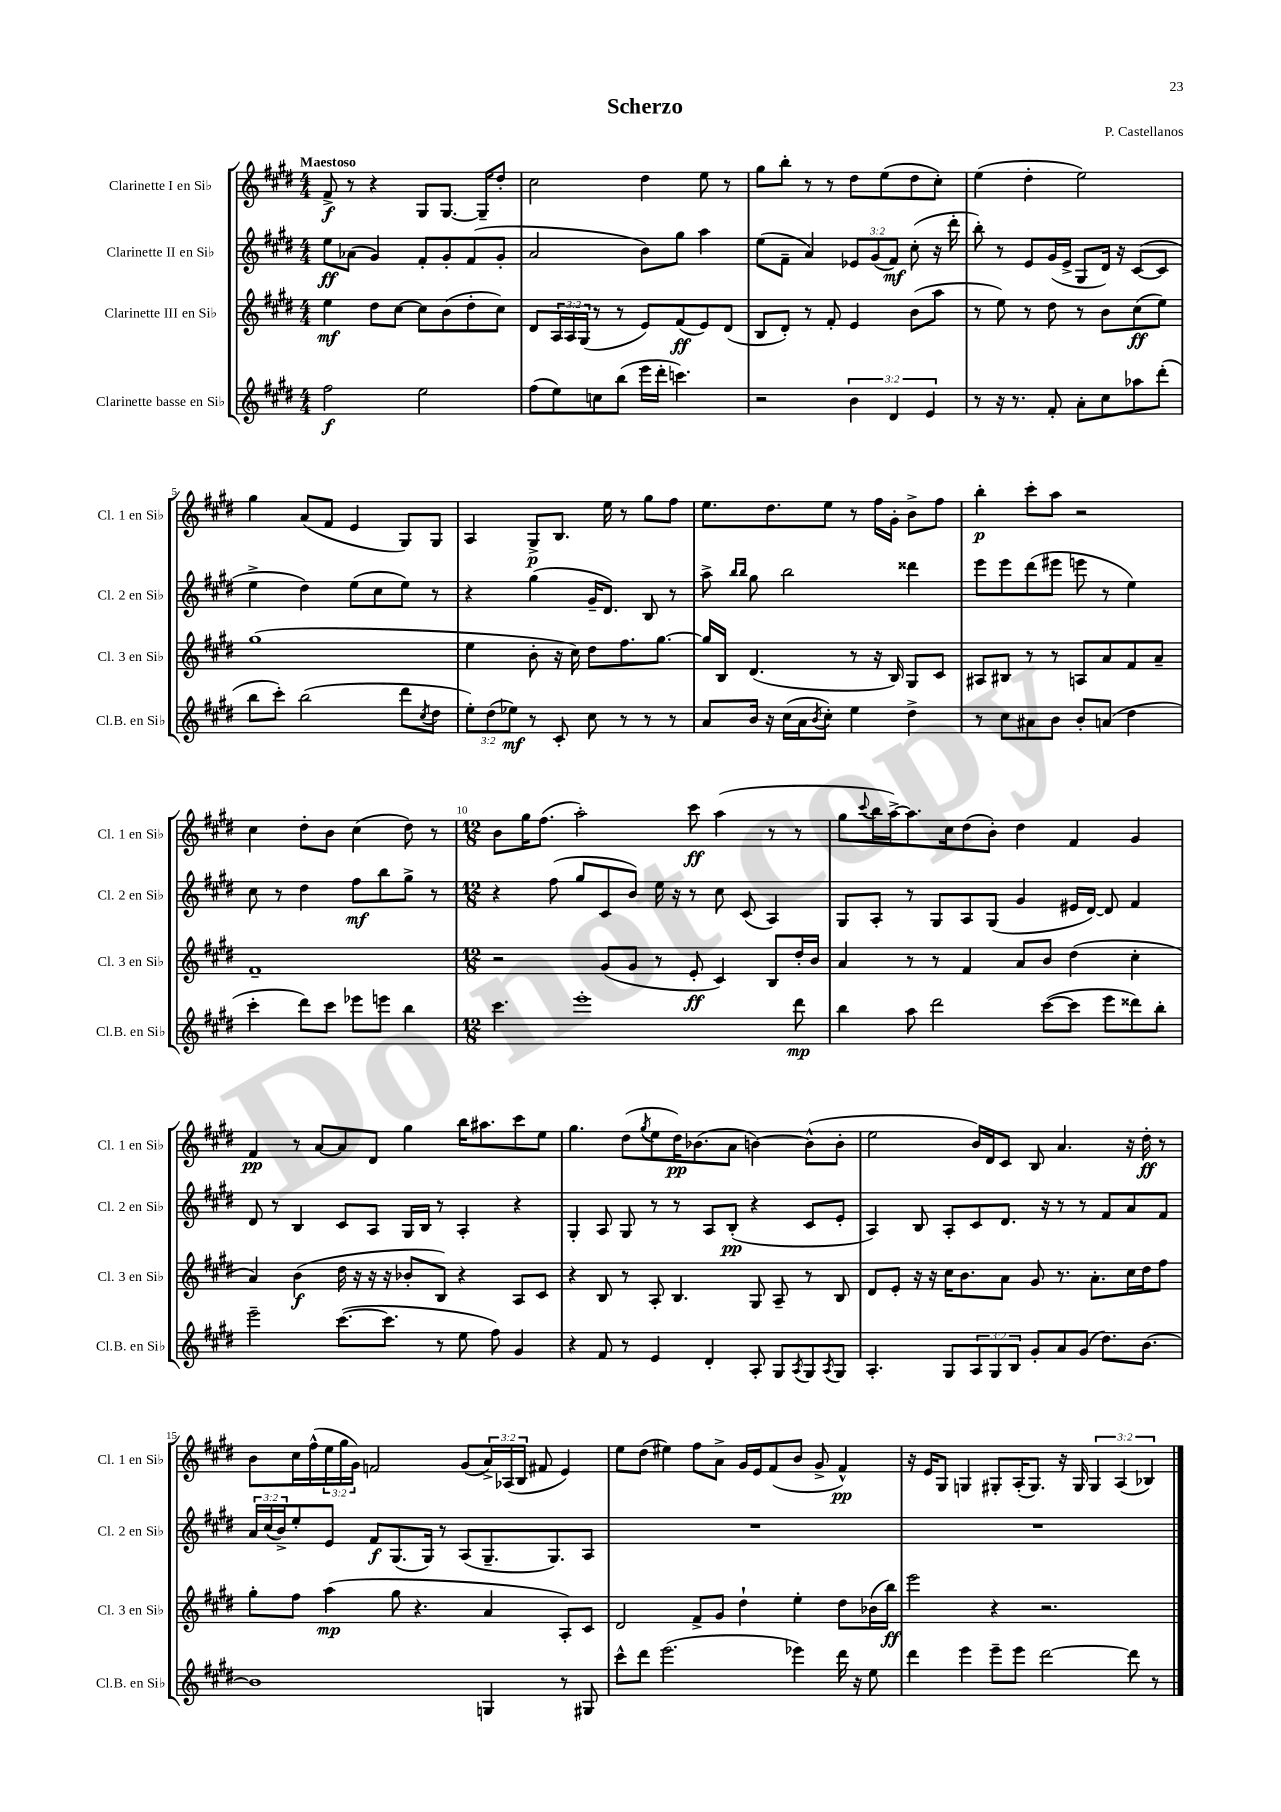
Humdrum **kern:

**kern	**dynam	**kern	**dynam	**kern	**dynam	**kern	**dynam
*part4	*part4	*part3	*part3	*part2	*part2	*part1	*part1
*staff4	*staff4	*staff3	*staff3	*staff2	*staff2	*staff1	*staff1
*I"Clarinette basse en Si♭	*	*I"Clarinette III en Si♭	*	*I"Clarinette II en Si♭	*	*I"Clarinette I en Si♭	*
*I'Cl.B. en Si♭	*	*I'Cl. 3 en Si♭	*	*I'Cl. 2 en Si♭	*	*I'Cl. 1 en Si♭	*
*clefG2	*	*clefG2	*	*clefG2	*	*clefG2	*
*k[f#c#g#d#]	*	*k[f#c#g#d#]	*	*k[f#c#g#d#]	*	*k[f#c#g#d#]	*
*M4/4	*	*M4/4	*	*M4/4	*	*M4/4	*
=1	=1	=1	=1	=1	=1	=1	=1
!	!	!	!	!	!	!LO:TX:a:B:t=Maestoso	!
2ff#\	f	4ee\	mf	8ee\L	ff	8f#^/	f
.	.	.	.	(8a-X\J	.	8r	.
.	.	8dd#\L	.	4g#/)	.	4r	.
.	.	[8cc#\J	.	.	.	.	.
2ee\	.	8cc#\L]	.	8f#'/L	.	8G#/L	.
.	.	(8b\	.	8g#'/	.	[8.G#/J	.
.	.	8dd#'\	.	(8f#/	.	.	.
.	.	.	.	.	.	16G#~/KL]	.
.	.	8cc#\J)	.	8g#'/J	.	8dd#'/J	.
=2	=2	=2	=2	=2	=2	=2	=2
(8ff#\L	.	8d#/L	.	2a/	.	2cc#\	.
8ee\)	.	24A/L	.	.	.	.	.
.	.	24A/	.	.	.	.	.
.	.	(24G#/JJ	.	.	.	.	.
8ccn\	.	8r	.	.	.	.	.
(8bb\J	.	8r	.	.	.	.	.
16eee\LL	.	8e/L)	.	8b\L)	.	4dd#\	.
16ddd#'\JJ	.	.	.	.	.	.	.
4.cccn\)	.	(8f#/	ff	8gg#\J	.	.	.
.	.	8e/)	.	4aa\	.	8ee\	.
.	.	(8d#/J	.	.	.	8r	.
=3	=3	=3	=3	=3	=3	=3	=3
2r	.	8B/L	.	(8ee\L	.	8gg#\L	.
.	.	8d#'/J)	.	8f#~\J	.	8bb'\J	.
.	.	8r	.	4a/)	.	8r	.
.	.	8f#'/	.	.	.	8r	.
6b\	.	4e/	.	12e-X/L	.	8dd#\L	.
.	.	.	.	(12g#/	.	.	.
.	.	.	.	.	.	(8ee\	.
6d#/	.	.	.	12f#/J)	mf	.	.
.	.	(8b\L	.	(8cc#'\	.	8dd#\	.
6e/	.	.	.	.	.	.	.
.	.	8aa\J	.	16r	.	8cc#'\J)	.
.	.	.	.	16ddd#'\	.	.	.
=4	=4	=4	=4	=4	=4	=4	=4
8r	.	8r	.	8bb'\)	.	(4ee\	.
16r	.	8ee\)	.	8r	.	.	.
8.r	.	.	.	.	.	.	.
.	.	8r	.	8e/L	.	4dd#'\	.
8f#'/	.	8dd#\	.	(16g#/L	.	.	.
.	.	.	.	16e^/JJ	.	.	.
8a'\L	.	8r	.	8G#/L	.	2ee\)	.
8cc#\	.	8b\L	.	16d#/Jk)	.	.	.
.	.	.	.	16r	.	.	.
8aa-X\	.	(8cc#\	ff	([8c#/L	.	.	.
(8ddd#'\J	.	8ee\J)	.	8c#/J]	.	.	.
!!LO:LB:g=z
=5	=5	=5	=5	=5	=5	=5	=5
8bb\L	.	(1gg#	.	4ee^\	.	4gg#\	.
8ccc#'\J)	.	.	.	.	.	.	.
(2bb\	.	.	.	4dd#\)	.	(8a/L	.
.	.	.	.	.	.	8f#/J	.
.	.	.	.	(8ee\L	.	4e/	.
.	.	.	.	8cc#\	.	.	.
8ddd#\L	.	.	.	8ee\J)	.	8G#/L)	.
8qcc#/	.	.	.	.	.	.	.
8dd#\J	.	.	.	8r	.	8G#/J	.
=6	=6	=6	=6	=6	=6	=6	=6
12ee'\L)	.	4ee\	.	4r	.	4A/	.
(12dd#\	.	.	.	.	.	.	.
12ee-X\J)	mf	.	.	.	.	.	.
8r	.	8b'\	.	(4gg#\	.	8G#^/L	p
8c#'/	.	16r	.	.	.	8.B/J	.
.	.	16cc#\)	.	.	.	.	.
8cc#\	.	8dd#\L	.	16g#~/KL	.	.	.
.	.	.	.	8.d#/J)	.	16ee\	.
8r	.	8.ff#\	.	.	.	8r	.
8r	.	.	.	8B/	.	8gg#\L	.
.	.	[8.gg#\J	.	.	.	.	.
8r	.	.	.	8r	.	8ff#\J	.
=7	=7	=7	=7	=7	=7	=7	=7
8a/L	.	16gg#/LL]	.	8aa^\	.	8.ee\L	.
.	.	16B/JJ	.	.	.	.	.
.	.	.	.	16qqbb/LL	.	.	.
.	.	.	.	16qqbb/JJ	.	.	.
16b/Jk	.	(4.d#/	.	8gg#\	.	.	.
16r	.	.	.	.	.	8.dd#\	.
(16cc#\LL	.	.	.	2bb\	.	.	.
16a\J	.	.	.	.	.	.	.
8qb/	.	.	.	.	.	.	.
8cc#'\J)	.	.	.	.	.	8ee\J	.
4ee\	.	8r	.	.	.	8r	.
.	.	16r	.	.	.	16ff#\LL	.
.	.	16B/)	.	.	.	16g#'\JJ	.
4dd#^\	.	8G#/L	.	4ddd##X\	.	8b^\L	.
.	.	8c#/J	.	.	.	8ff#\J	.
=8	=8	=8	=8	=8	=8	=8	=8
8r	.	8A#X/L	.	8eee\L	.	4bb'\	p
8cc#\L	.	8B#X/J	.	8eee\	.	.	.
8a#X\	.	8r	.	(8ddd#\	.	8ccc#'\L	.
8b\J	.	8r	.	8eee#X\J	.	8aa\J	.
8b'/L	.	8An/L	.	8eeen\	.	2r	.
(8an/J	.	8a/	.	8r	.	.	.
4dd#\	.	8f#/	.	4ee\)	.	.	.
.	.	8a~/J	.	.	.	.	.
!!LO:LB:g=z
=9	=9	=9	=9	=9	=9	=9	=9
4ccc#'\	.	1f#~	.	8cc#\	.	4cc#\	.
.	.	.	.	8r	.	.	.
8ddd#\L)	.	.	.	4dd#\	.	8dd#'\L	.
8ccc#\J	.	.	.	.	.	8b\J	.
8eee-X\L	.	.	.	8ff#\L	mf	(4cc#\	.
8eeen\J	.	.	.	8bb\	.	.	.
4bb\	.	.	.	8gg#^\J	.	8dd#\)	.
.	.	.	.	8r	.	8r	.
=10	=10	=10	=10	=10	=10	=10	=10
*M12/8	*	*M12/8	*	*M12/8	*	*M12/8	*
4.ccc#\	.	2r	.	4r	.	8b\L	.
.	.	.	.	.	.	16gg#\K	.
.	.	.	.	.	.	(8.ff#\J	.
.	.	.	.	(8ff#\	.	.	.
1eee'	.	.	.	8gg#/L	.	2aa'\)	.
.	.	(8g#/L	.	8c#/	.	.	.
.	.	8g#/J	.	8b/J)	.	.	.
.	.	8r	.	16ee\	.	.	.
.	.	.	.	16r	.	.	.
.	.	8e'/	ff	8r	.	8ccc#\	ff
.	.	4c#/)	.	8cc#\	.	(4aa\	.
.	.	.	.	(8c#/	.	.	.
.	.	8B/L	.	4A/)	.	8r	.
8ddd#\	mp	16dd#'/L	.	.	.	8r	.
.	.	16b/JJ	.	.	.	.	.
=11	=11	=11	=11	=11	=11	=11	=11
4bb\	.	4a/	.	8G#/L	.	8gg#\L	.
.	.	.	.	.	.	8qqccc#/	.
.	.	.	.	8A'/J	.	16bb\L	.
.	.	.	.	.	.	[16aa^\J)	.
8aa\	.	8r	.	8r	.	8.aa\]	.
2ddd#\	.	8r	.	8G#/L	.	.	.
.	.	.	.	.	.	16cc#\k	.
.	.	4f#/	.	8A/	.	(8dd#\	.
.	.	.	.	(8G#/J	.	8b'\J)	.
.	.	8a/L	.	4g#/	.	4dd#\	.
([8ccc#\L	.	8b/J	.	.	.	.	.
8ccc#\J]	.	(4dd#\	.	16e#X/LL	.	4f#/	.
.	.	.	.	[16d#/JJ)	.	.	.
8eee\L	.	.	.	8d#/]	.	.	.
8ddd##X\)	.	4cc#'\	.	4f#/	.	4g#/	.
8bb'\J	.	.	.	.	.	.	.
!!LO:LB:g=z
=12	=12	=12	=12	=12	=12	=12	=12
2eee~\	.	4a/)	.	8d#/	.	4f#/	pp
.	.	.	.	8r	.	.	.
.	.	(4b\	f	4B/	.	8r	.
.	.	.	.	.	.	[8a/L	.
([8.ccc#\L	.	16dd#\	.	8c#/L	.	8a/]	.
.	.	16r	.	.	.	.	.
.	.	16r	.	8A/J	.	8d#/J	.
8.ccc#\J]	.	16r	.	.	.	.	.
.	.	8b-X'/L	.	16G#/LL	.	4gg#\	.
.	.	.	.	16B/JJ	.	.	.
8r	.	8B/J)	.	8r	.	.	.
8ee\	.	4r	.	4A'/	.	16bb\KL	.
.	.	.	.	.	.	8.aa#X\	.
8ff#\)	.	.	.	.	.	.	.
4g#/	.	8A/L	.	4r	.	8ccc#\	.
.	.	8c#/J	.	.	.	8ee\J	.
=13	=13	=13	=13	=13	=13	=13	=13
4r	.	4r	.	4G#'/	.	4.gg#\	.
8f#/	.	8B/	.	8A/	.	.	.
8r	.	8r	.	8G#/	.	(8dd#\L	.
.	.	.	.	.	.	8qgg#/	.
4e/	.	8A'/	.	8r	.	8ee\	.
.	.	4.B/	.	8r	.	16dd#\K)	pp
.	.	.	.	.	.	(8.b-X\	.
4d#'/	.	.	.	8A/L	.	.	.
.	.	.	.	(8B'/J	pp	8a\J	.
8A'/	.	8G#/	.	4r	.	[4bn\)	.
8G#/L	.	8A~/	.	.	.	.	.
8qA/	.	.	.	.	.	.	.
8G#/	.	8r	.	8c#/L	.	(8b^^\L]	.
8qA/	.	.	.	.	.	.	.
8G#/J	.	8B/	.	8e'/J	.	8b'\J	.
=14	=14	=14	=14	=14	=14	=14	=14
4.A'/	.	8d#/L	.	4A/)	.	2ee\	.
.	.	8e'/J	.	.	.	.	.
.	.	16r	.	8B/	.	.	.
.	.	16r	.	.	.	.	.
8G#/L	.	16cc#\KL	.	8A'/L	.	.	.
.	.	8.b\	.	.	.	.	.
12A/	.	.	.	8c#/	.	16b/LL)	.
.	.	.	.	.	.	16d#/J	.
12G#/	.	.	.	.	.	.	.
.	.	8a\J	.	8.d#/J	.	8c#/J	.
12B/J	.	.	.	.	.	.	.
8g#'/L	.	8g#/	.	.	.	8B/	.
.	.	.	.	16r	.	.	.
8a/	.	8.r	.	8r	.	4.a/	.
(8g#/J	.	.	.	8r	.	.	.
.	.	8.a'\L	.	.	.	.	.
8.dd#\L)	.	.	.	8f#/L	.	.	.
.	.	16cc#\L	.	8a/	.	16r	.
[8.b\J	.	16dd#\J	.	.	.	16dd#'\	ff
.	.	8ff#\J	.	8f#/J	.	8r	.
!!LO:LB:g=z
=15	=15	=15	=15	=15	=15	=15	=15
1b]	.	8gg#'\L	.	24a/LL	.	8b\L	.
.	.	.	.	(24cc#/	.	.	.
.	.	.	.	24b^/J)	.	.	.
.	.	8ff#\J	.	8ee'/	.	16cc#\L	.
.	.	.	.	.	.	(16ff#^^\	.
.	.	(4aa\	mp	8e/J	.	24ee\	.
.	.	.	.	.	.	24gg#\	.
.	.	.	.	.	.	24g#\JJ)	.
.	.	.	.	8f#/L	f	2fn/	.
.	.	8gg#\	.	(8.G#/	.	.	.
.	.	4.r	.	.	.	.	.
.	.	.	.	16G#/Jk)	.	.	.
.	.	.	.	8r	.	.	.
.	.	.	.	(8A/L	.	(8g#/L	.
4Gn/	.	4a/	.	8.G#~/	.	24a^/L)	.
.	.	.	.	.	.	(24A-X/	.
.	.	.	.	.	.	24B/JJ	.
.	.	.	.	.	.	8f#X/	.
.	.	.	.	8.G#/)	.	.	.
8r	.	8A'/L)	.	.	.	4e/)	.
8G#X/	.	8c#/J	.	8A/J	.	.	.
=16	=16	=16	=16	=16	=16	=16	=16
8ccc#^^\L	.	2d#/	.	1.r	.	8ee\L	.
8ddd#\J	.	.	.	.	.	(8dd#\J	.
(2.eee\	.	.	.	.	.	4ee#X\)	.
.	.	8f#^/L	.	.	.	8ff#\L	.
.	.	8g#/J	.	.	.	8a^\J	.
.	.	4dd#`\	.	.	.	16g#/LL	.
.	.	.	.	.	.	16e/J	.
.	.	.	.	.	.	(8f#/	.
4eee-X\)	.	4ee'\	.	.	.	8b/J	.
.	.	.	.	.	.	8g#^/	.
16ddd#\	.	8dd#\L	.	.	.	4f#^^/)	pp
16r	.	.	.	.	.	.	.
8ee\	.	(16b-X\L	.	.	.	.	.
.	.	16bb\JJ)	ff	.	.	.	.
=17	=17	=17	=17	=17	=17	=17	=17
4ddd#\	.	2eee\	.	1.r	.	16r	.
.	.	.	.	.	.	16e/KL	.
.	.	.	.	.	.	8G#/J	.
4eee\	.	.	.	.	.	4Gn/	.
8eee~\L	.	4r	.	.	.	8G#X'/L	.
8eee\J	.	.	.	.	.	(16A'/K	.
.	.	.	.	.	.	8.G#/J)	.
[2ddd#\	.	2.r	.	.	.	.	.
.	.	.	.	.	.	16r	.
.	.	.	.	.	.	16G#/	.
.	.	.	.	.	.	6G#/	.
.	.	.	.	.	.	(6A/	.
8ddd#\]	.	.	.	.	.	.	.
.	.	.	.	.	.	6B-X/)	.
8r	.	.	.	.	.	.	.
==	==	==	==	==	==	==	==
*-	*-	*-	*-	*-	*-	*-	*-
